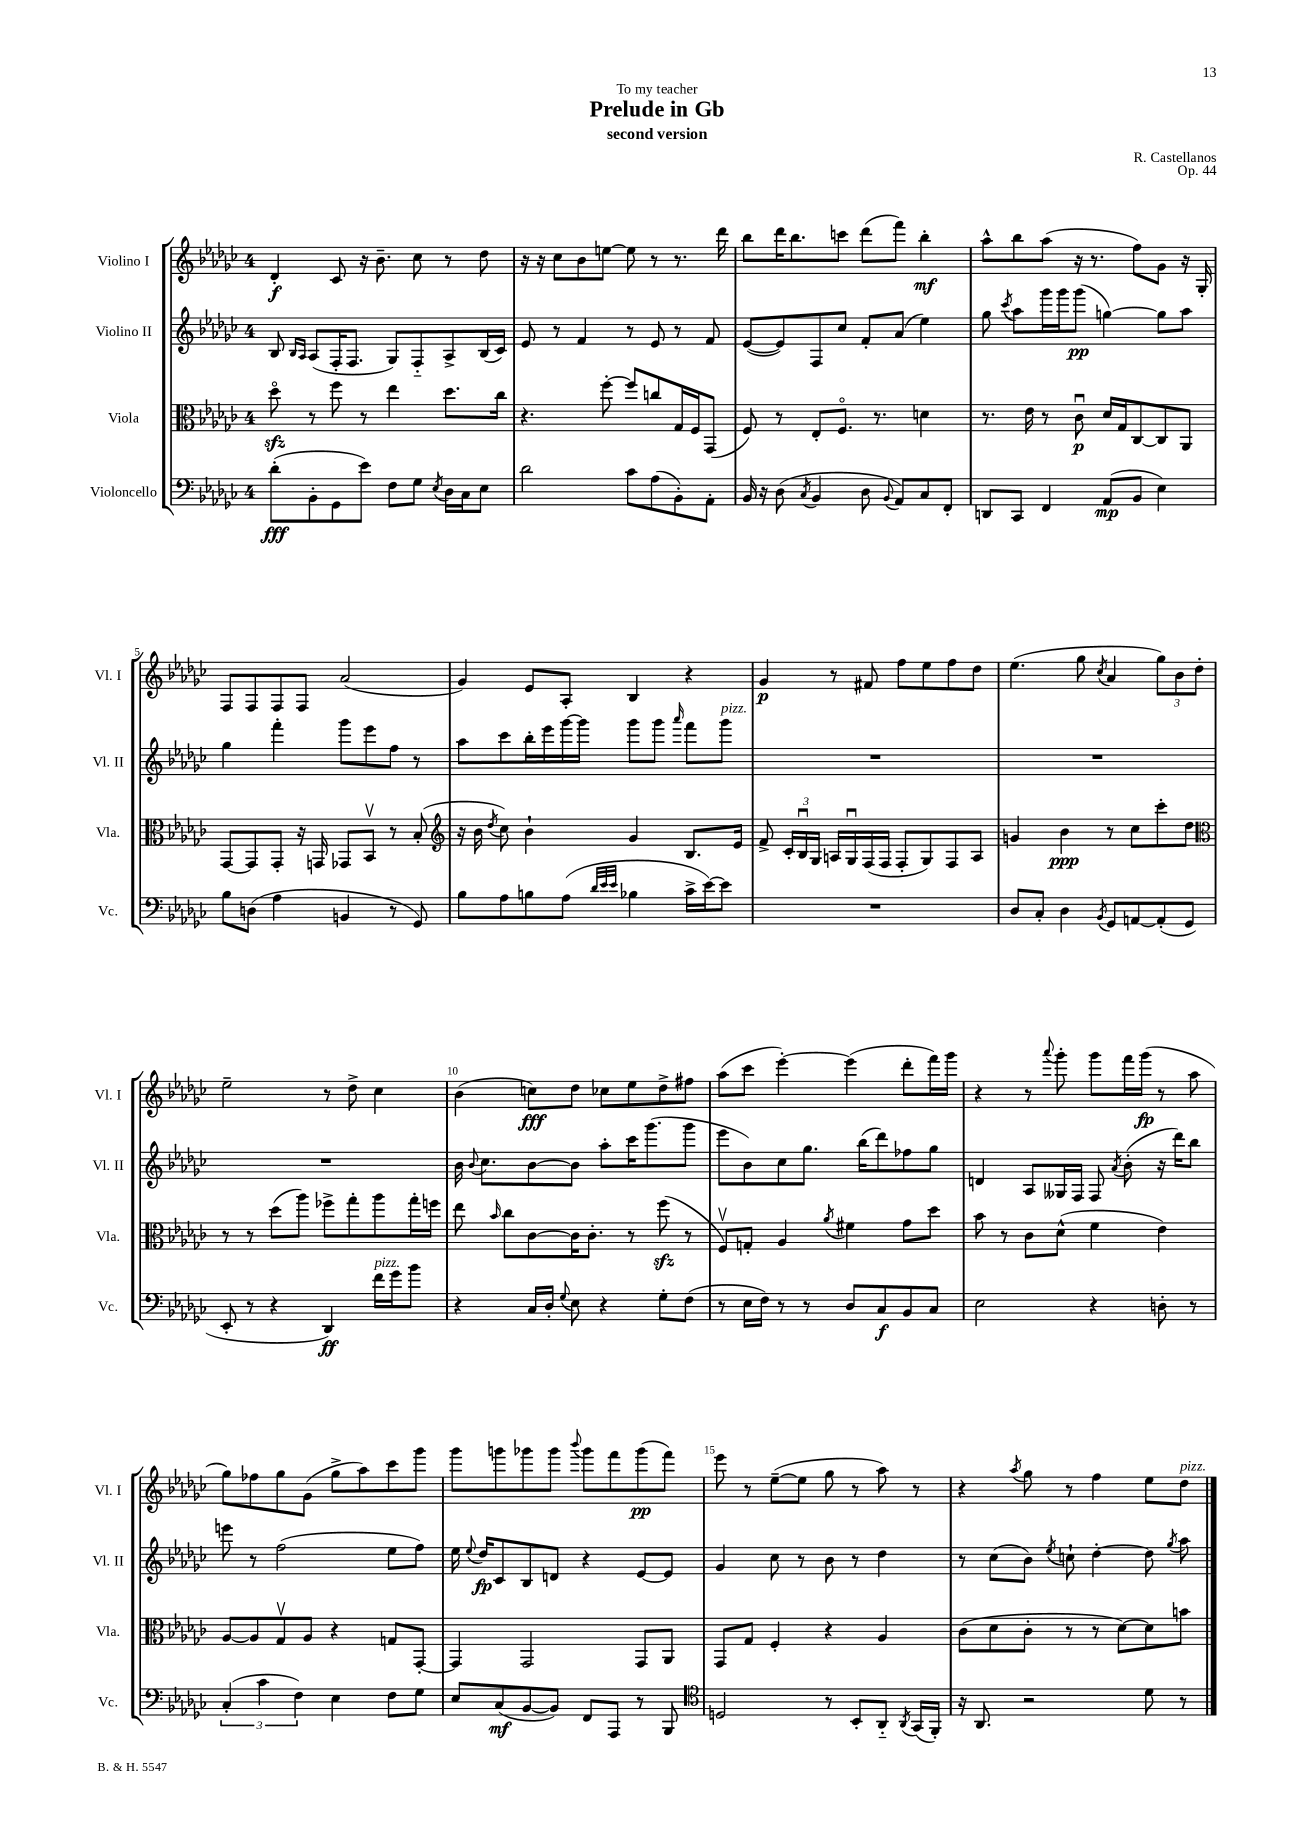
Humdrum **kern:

**kern	**kern	**kern	**kern
*staff4	*staff3	*staff2	*staff1
*clefF4	*clefC3	*clefG2	*clefG2
*k[b-e-a-d-g-c-]	*k[b-e-a-d-g-c-]	*k[b-e-a-d-g-c-]	*k[b-e-a-d-g-c-]
*M4/4	*M4/4	*M4/4	*M4/4
(8d-'\L	8dd-o\	8B-/	4d-'/
.	.	16qqB-/LL	.
.	.	16qqA-/JJ	.
8BB-'\	8r	(8A-/L	.
8GG-\	8ff\	16F'/K	8c-/
.	.	8.F/J	.
8e-\J)	8r	.	16r
.	.	.	8.b-~\
8F\L	4ee-\	8G-/L)	.
8G-\J	.	8F'~/	8cc-\
8qE-/	.	.	.
16D-\LL	8.dd-\L	8A-^/	8r
16C-\J	.	.	.
8E-\J	.	(16B-/L	8dd-\
.	16cc-\Jk	16c-/JJ)	.
=	=	=	=
2d-\	4.r	8e-/	16r
.	.	.	16r
.	.	8r	8cc-\L
.	.	4f/	8b-\
.	[8ff'\	.	[8ee\J
8c-\L	8ff/]L	8r	8ee\]
(8A-\	8cc/	8e-/	8r
8BB-'\)	16G-/L	8r	8.r
.	16F/J	.	.
8AA-'\J	(8GG-/J	8f/	.
.	.	.	16ddd-\
=	=	=	=
16BB-/	8F/)	([8e-/L	8bb-\L
16r	.	.	.
(8D-\	8r	8e-/])	16ddd-\K
.	.	.	8.bb-\
8qC-/	.	.	.
4BB-/	8E-'/L	8F/	.
.	8.Fo/J	8cc-/J	8ccc\J
8D-\	.	8f'/L	(8ddd-\L
.	8.r	.	.
8qqBB-/	.	.	.
8AA-/L)	.	(8a-/J	8fff\J)
8C-/	4d\	4ee-\)	4bb-'\
8FF'/J	.	.	.
=	=	=	=
8DD/L	8.r	8gg-\	8aa-^^\L
.	.	8qccc-/	.
8CC-/J	.	8aa-\L	8bb-\
.	16e-\	.	.
4FF/	8r	16ggg-\L	(8aa-\J
.	.	16ggg-\J	.
.	8c-u\	(8ggg-\J	16r
.	.	.	8.r
(8AA-/L	16d-/LL	[4gg\)	.
.	16G-/J	.	.
8BB-/J	[8C-/	.	8ff\L)
4E-\)	8C-/]	8gg\]L	8g-\J
.	8AA-/J	8aa-\J	16r
.	.	.	16G-'/
=	=	=	=
8B-\L	[8GG-/L	4gg-\	8F/L
(8D\J	8GG-/]	.	8F/
4A-\	8GG-'/J	4fff'\	8F/
.	16r	.	8F/J
.	16GG/	.	.
4BB/	8GG-/L	8ggg-\L	(2a-/
.	8BB-v/J	8eee-\	.
8r	8r	8ff\J	.
8GG-/)	(8B-'/	8r	.
=	=	=	=
*	*clefG2	*	*
8B-\L	16r	8aa-\L	4g-/)
.	16b-\	.	.
.	8qdd-/	.	.
8A-\	8cc-\)	8ccc-\	.
8B\	4b-`\	16bb-'\L	8e-/L
.	.	16eee-\	.
(8A-\J	.	[16ggg-\	8A-'/J
.	.	16ggg-\]JJ	.
32qqd-/LLL	.	.	.
32qqe-/	.	.	.
32qqe-/JJJ	.	.	.
4B-\	4g-/	8ggg-\L	4B-/
.	.	8ggg-\J	.
.	.	16qqaaa-/	.
16c-^\LL	8.B-/L	8fff\L	4r
[16e-\J)	.	.	.
8e-\]J	.	8ggg-\J	.
.	16e-/Jk	.	.
=	=	=	=
1r	8f^/	1r	4g-/
.	24c-'/LL	.	.
.	24B-u/	.	.
.	24G-/JJ	.	.
.	16A/LL	.	8r
.	16G-u/	.	.
.	(16F/	.	8f#/
.	16F/JJ	.	.
.	8F'/L	.	8ff\L
.	8G-/)	.	8ee-\
.	8F/	.	8ff\
.	8A/J	.	8dd-\J
=	=	=	=
8D-/L	4g/	1r	(4.ee-\
8C-'/J	.	.	.
4D-\	4b-\	.	.
.	.	.	8gg-\
8qBB-/	.	.	8qcc-/
8GG-/L	8r	.	4a-/
[8AA/	8cc-\L	.	.
(8AA'/]	8ccc-'\	.	12gg-\L)
.	.	.	12b-\
8GG-/J	8dd-\J	.	.
.	.	.	12dd-'\J
=	=	=	=
*	*clefC3	*	*
8EE-'/	8r	1r	2ee-~\
8r	8r	.	.
4r	(8dd-\L	.	.
.	8aa-\J)	.	.
4DD-/)	8ff-^\L	.	8r
.	8gg-'\	.	8dd-^\
16f\LL	8aa-\	.	4cc-\
16g-\J	.	.	.
8b-\J	16gg-'\L	.	.
.	16ff\JJ	.	.
=	=	=	=
4r	8ee-\	16b-\	(4b-\
.	.	8qqb-/	.
.	.	8.cc-\L	.
.	16qqb-/	.	.
.	8cc-\L	.	.
16C-/LL	[8c-\	[8b-\	8cc\L)
16D-'/JJ	.	.	.
8qqG-/	.	.	.
8E-\	16c-\]K	8b-\]J	8dd-\J
.	8.c-'\J	.	.
4r	.	8aa-'\L	8cc-\L
.	8r	16ccc-\K	8ee-\
.	.	(8.ggg-\	.
8G-'\L	(8ff\	.	8dd-^\
(8F\J	8r	8ggg-\J	8ff#\J
=	=	=	=
8r	8Fv/L)	8eee-\L	(8aa-\L
16E-\LL	8G'/J	8b-\)	8ccc-\J
16F\JJ)	.	.	.
8r	4A-/	8cc-\	[4eee-'\)
8r	.	8.gg-\J	.
.	8qa-/	.	.
8D-/L	4f#\	.	(4eee-\]
.	.	(16bb-\LK	.
8C-/	.	8ddd-\)	.
8BB-/	8g-\L	8ff-\	8ddd-'\L
8C-/J	8dd-\J	8gg-\J	16fff\L)
.	.	.	16ggg-\JJ
=	=	=	=
2E-\	8b-\	4d/	4r
.	8r	.	.
.	8c-\L	8A-/L	8r
.	.	.	8qqaaa-/
.	(8d-^^\J	16G--/L	8ggg-'\
.	.	16F/JJ	.
4r	4f\	8F/	8ggg-\L
.	.	8qa-/	.
.	.	(8b-'\	16fff\L
.	.	.	(16ggg-\JJ
8D'\	4e-\)	16r	8r
.	.	16ddd-\LK)	.
8r	.	8bb-\J	8aa-\
=	=	=	=
(6C-'/	[8A-/L	8eee\	8gg-\L)
.	8A-/]	8r	8ff-\
6c-\	.	.	.
.	8G-v/	(2ff\	8gg-\
6F\)	.	.	.
.	8A-/J	.	(8g-\J
4E-\	4r	.	8gg-^\L
.	.	.	8aa-\)
8F\L	8G/L	8ee-\L	8ccc-\
8G-\J	[8GG-'/J	8ff\J)	8ggg-\J
=	=	=	=
8E-/L	4GG-/]	16ee-\	8ggg-\L
.	.	8qqee-/	.
.	.	16dd-/LK	.
(8C-/	.	8c-/	8ggg\
[8BB-/	2GG-/	8B-/	8ggg-\
8BB-/]J)	.	8d/J	8ggg-\J
.	.	.	8qqbbb-/
8FF/L	.	4r	8ggg-\L
8AAA-/J	.	.	8fff\
8r	8GG-/L	[8e-/L	(8ggg-\
8BBB-/	8AA-/J	8e-/]J	8fff\J)
=	=	=	=
*clefC4	*	*	*
2D/	8GG-/L	4g-/	8eee-\
.	8G-/J	.	8r
.	4F'/	8cc-\	([8ee-~\L
.	.	8r	8ee-\]J
8r	4r	8b-\	8gg-\
8BB-'/L	.	8r	8r
8AA-'~/J	4A-/	4dd-\	8aa-\)
8qAA-/	.	.	.
(16GG-/LL	.	.	8r
16FF'/JJ)	.	.	.
=	=	=	=
16r	(8c-\L	8r	4r
8.AA-/	.	.	.
.	8d-\	(8cc-\L	.
.	.	.	8qaa-/
2r	8c-'\J	8b-\J)	8gg-\
.	.	8qee-/	.
.	8r	8cc`\	8r
.	8r	[4dd-'\	4ff\
.	[8d-\L)	.	.
8d-\	8d-\]	8dd-\]	8ee-\L
.	.	8qgg-/	.
8r	8b\J	8aa-\	8dd-\J
==	==	==	==
*-	*-	*-	*-
